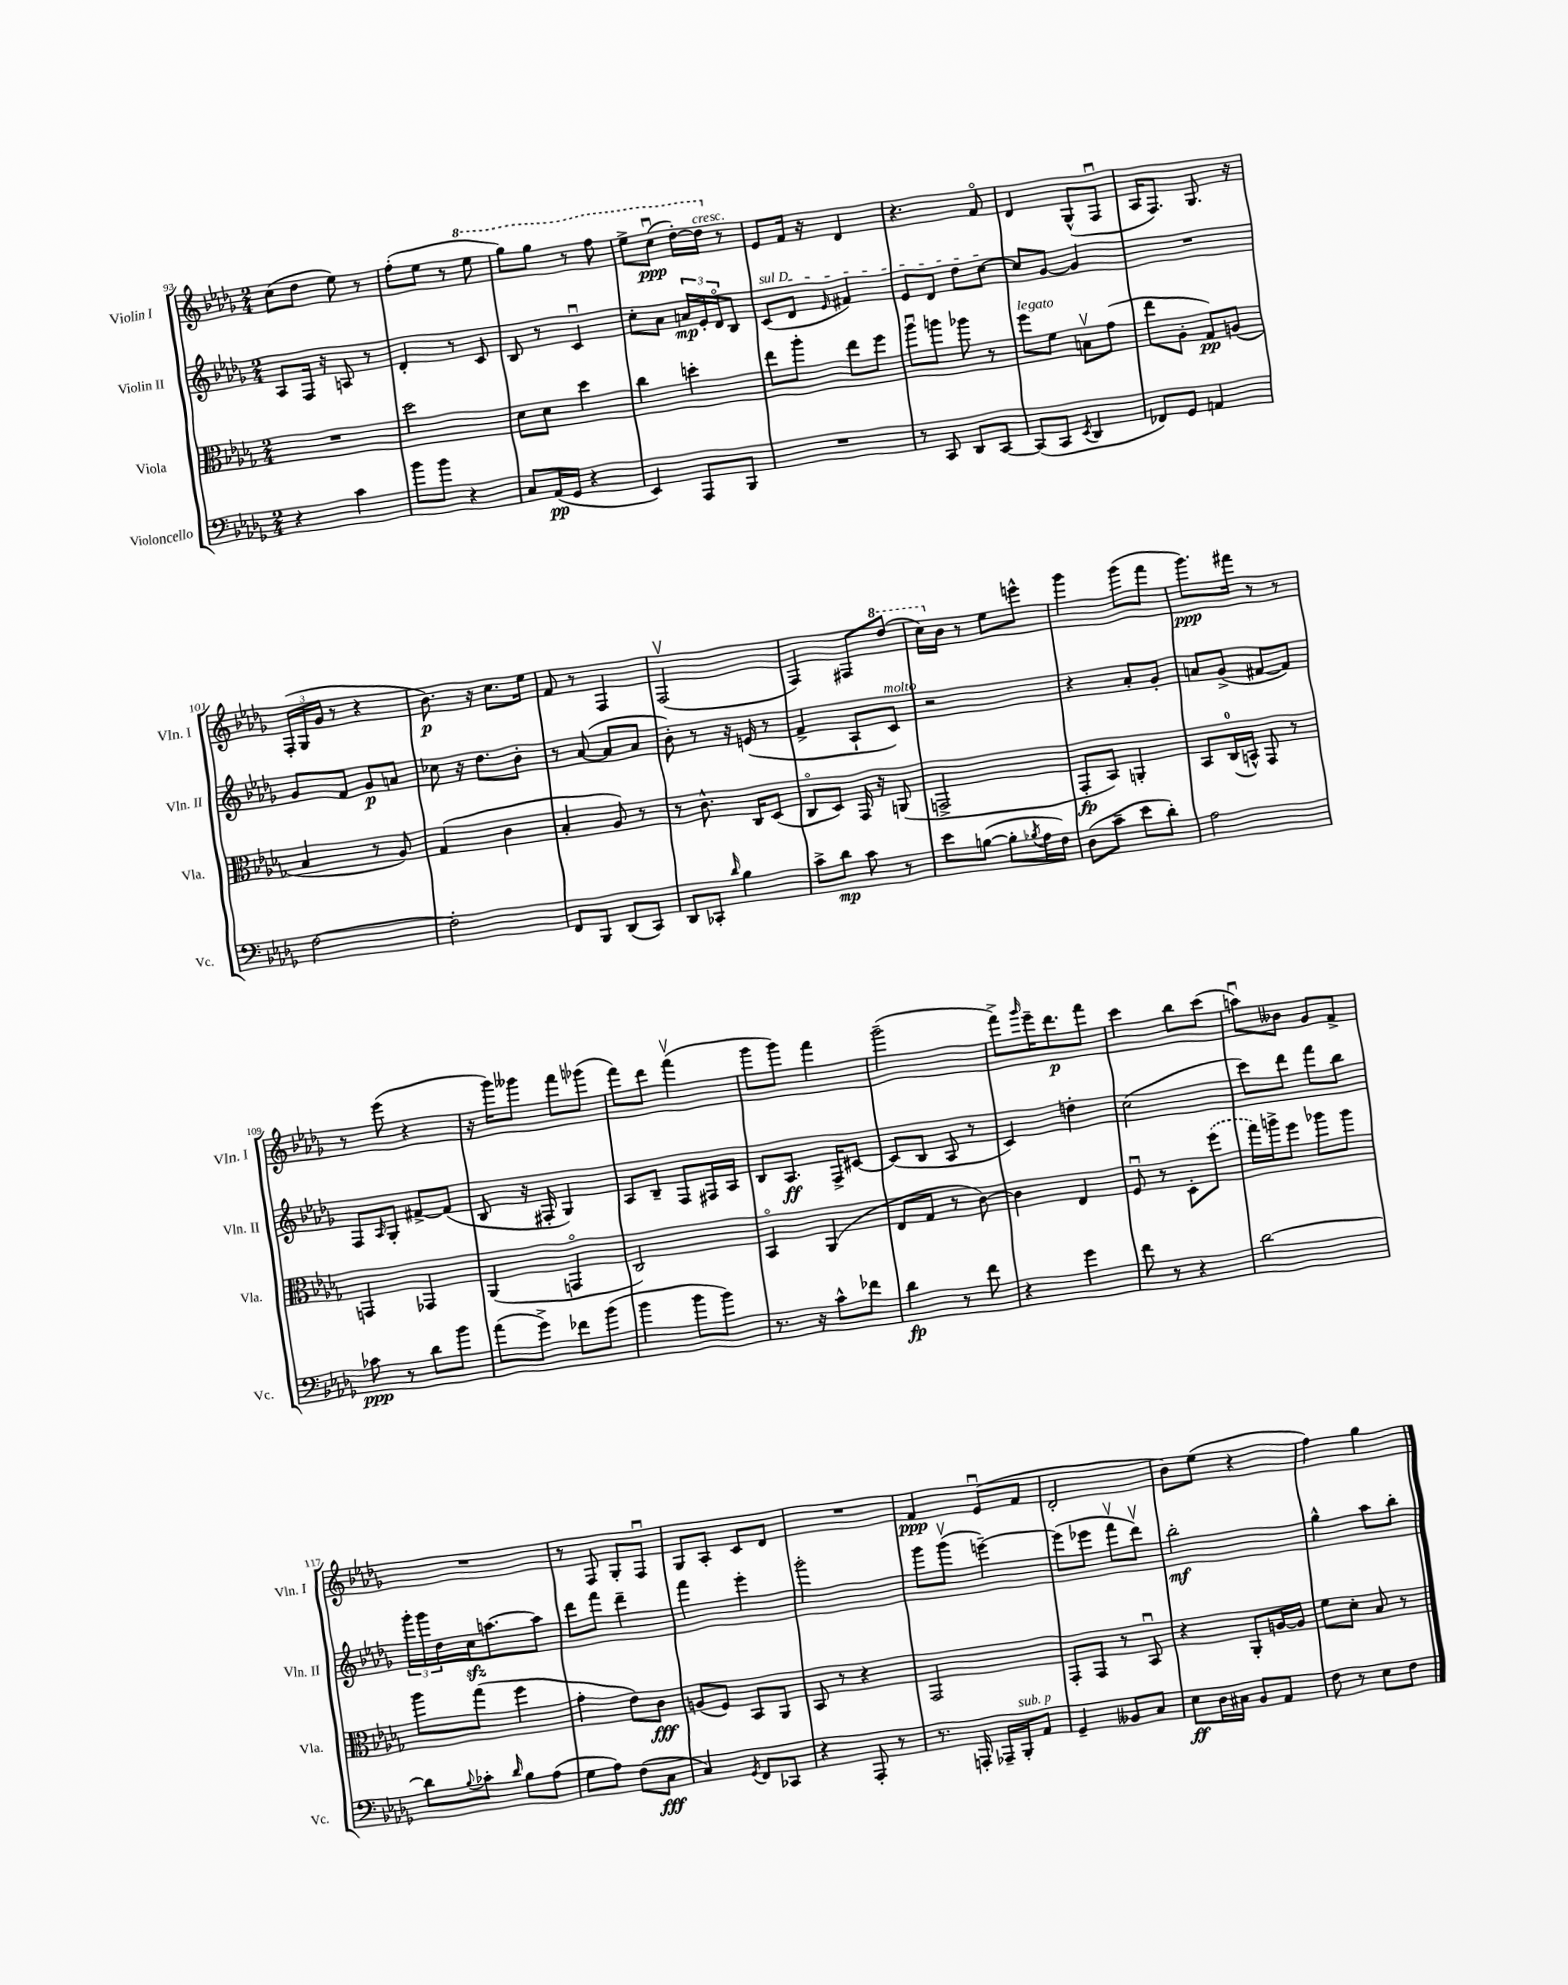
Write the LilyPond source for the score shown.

<<
\new StaffGroup <<
\new Staff = "s0" \with { instrumentName = "Violin I" shortInstrumentName = "Vln. I" } {
    \clef treble \key des \major \numericTimeSignature \time 2/4
    c''8( des''8 ees''8) r8 |
    f''8-.( ees''8 r8 \ottava #1 ees'''8 |
    ges'''8) ges'''8 r8 f'''8 |
    ees'''8-> c'''8\downbow\ppp( des'''16~-.) des'''16^\markup { \italic "cresc." } \ottava #0 r8 |
    ees'8 f'16 r16 des'4 |
    r4. f'8\flageolet |
    des'4 ges8-^( f8\downbow |
    aes16 f8.) ges8. r16 |
    \tuplet 3/2 { f16-.( ges16 ges'16 } r8 r4 |
    bes'8.\p) r16 c''8. ees''16 |
    f'8 r8 f4 |
    f2\upbow( |
    f4) fis8 \ottava #1 des'''8( |
    c'''16) \ottava #0 bes'16 r8 ees''8 e'''8-^ |
    ges'''4 ges'''8( f'''8 |
    ges'''8.\ppp) fis'''16 r8 r8 |
    r8 ees'''8( r4 |
    r16 ges'''16) geses'''8 f'''8 ges'''8( |
    f'''8) des'''8 f'''4\upbow( |
    ges'''8 ges'''8) f'''4 |
    ges'''2--( |
    f'''8->) \grace { ges'''16 } ees'''16-- des'''8.\p f'''8 |
    c'''4 bes''8 c'''8( |
    a''8\downbow) beses'8 ges'8 f'8-> |
    R2 |
    r8 f8 ges8-. f8\downbow |
    ges8 aes8-. c'8 des'8 |
    R2 |
    f'4\ppp ees'8\downbow( f'8 |
    des'2-. |
    bes'8) ees''8( r4 |
    f''4) ges''4 \bar "|." |
}
\new Staff = "s1" \with { instrumentName = "Violin II" shortInstrumentName = "Vln. II" } {
    \clef treble \key des \major \numericTimeSignature \time 2/4
    aes8 f16 r16 a8 r8 |
    des'4-. r8 c'8 |
    bes8 r8 c'4\downbow |
    c''8-. aes'8 \tuplet 3/2 { a'16\mp ees'16-. des'16\flageolet } bes8 |
    \once \override TextSpanner.bound-details.left.text = \markup { \italic "sul D" } c'8\startTextSpan( des'8 \grace { ees'16 } fis'4) |
    ees'8 des'8 des''8 c''8~\stopTextSpan |
    c''8 ges'8~ ges'4 |
    R2 |
    ges'8 f'8 ges'8\p a'8 |
    ces''8 r16 des''8. bes'8-. |
    r8 aes'8~( aes'8 aes'8 |
    bes'8-.) r8 r16 e'16( r8 |
    f'4-> aes8-! c'8^\markup { \italic "molto" }) |
    r2 |
    r4 aes'8-. ges'8-. |
    a'8 ges'8->( fis'8~ fis'8) |
    f8 \grace { aes16 } ges8-. fis'8~-> fis'8( |
    bes8 r16 fis16-. ges4) |
    aes8 bes8-- f8 fis16 aes16 |
    bes8 aes8.\ff f16-> cis'8~ |
    cis'8( bes8 aes8 r8 |
    c'4) d''4-. |
    c''2( |
    c'''8) des'''8 f'''8 bes''8 |
    \tuplet 3/2 { ges'''16-. ges'''16 des''16 } c''16\sfz a''8.~ a''8 |
    des'''8 f'''8 des'''4-- |
    f'''4 ees'''4-. |
    ges'''2-. |
    ges'''8 ges'''8\upbow( e'''4~--) |
    e'''8( ees'''8 f'''8\upbow des'''8\upbow) |
    bes''2-.\mf |
    ges''4-^ aes''8 bes''8-. \bar "|." |
}
\new Staff = "s2" \with { instrumentName = "Viola" shortInstrumentName = "Vla." } {
    \clef alto \key des \major \numericTimeSignature \time 2/4
    R2 |
    des''2 |
    des'8 des'8 des''4 |
    c''4 d''4-. |
    ees''8 aes''8-. ees''8 f''8 |
    aes''8\downbow a''8 aes''8 r8 |
    f''8^\markup { \italic "legato" } f'8 b8\upbow ges'8( |
    ees''8 aes8-. ges8\pp) a8( |
    bes4 r8 aes8) |
    ges4( c'4 |
    bes4-. aes8) r8 |
    r8 c'8.-^ c16 des8( |
    c8\flageolet des8) ges,16 r16 a,8( |
    g,2-> |
    ges,8-.\fp bes,8) a,4-. |
    bes,8 c16-0( b,16-^) ges,8 r8 |
    g,4 ges,4 |
    aes,4( g,4\flageolet |
    c2) |
    bes,4\flageolet aes,4( |
    ees8 ges8 r8 c'8~) |
    c'4 ees4 |
    f8\downbow r8 des8-. \once \slurDashed f''8( |
    ges''16) a''16-> f''8 aes''8 aes''8 |
    aes''8 ges''8( f''4 |
    ges'4-. ees'8) c'8\fff |
    a8( f8) bes,8 aes,8 |
    bes,8 r8 r4 |
    ges,2 |
    ges,8-. ges,8 r8 bes,8\downbow |
    r4 aes,8-. a16~ a16 |
    f'8 des'8-. bes8 r8 \bar "|." |
}
\new Staff = "s3" \with { instrumentName = "Violoncello" shortInstrumentName = "Vc." } {
    \clef bass \key des \major \numericTimeSignature \time 2/4
    r4 c'4 |
    bes'8 bes'8 r4 |
    c8 aes,16\pp( ges,16 r4 |
    ees,4) aes,,8 bes,,8 |
    R2 |
    r8 c,8 des,8 c,8~ |
    c,8( c,8 \acciaccatura { ees,8 } des,4 |
    fes,8) ges,8 a,4 |
    f2~ |
    f2-. |
    f,8 bes,,8 des,8( c,8) |
    des,8 ces,8-. \grace { des'16 } bes4 |
    c'8-> des'8\mp c'8 r8 |
    ees'8 b8~( b8-. \acciaccatura { bes8 } aes16 f16) |
    des8( c'8-- ees'8 des'8-.) |
    aes2 |
    ces'8\ppp r8 des'8 bes'8 |
    aes'8( ges'8->) fes'8 bes'8( |
    bes'4 bes'8 bes'8) |
    r8. r16 c'8-^ fes'8 |
    des'4\fp r8 f'8 |
    r4 ges'4 |
    f'8 r8 r4 |
    des'2~ |
    des'8 \appoggiatura { bes8 } ces'8-. \grace { des'16 } bes8 aes8( |
    ges8 aes8) f8( c8\fff |
    c4) \acciaccatura { ges,8 } f,8 ces,8 |
    r4 aes,,8-. r8 |
    r8. a,,16-. aes,,16-- bes,,16-.^\markup { \italic "sub. p" } aes,8 |
    ges,4-- beses,8 c8 |
    ees8\ff des16 cis16 bes,8 aes,8 |
    f8 r8 ees8 f8 \bar "|." |
}
>>
>>
\layout { \context { \Score currentBarNumber = #93 } }
